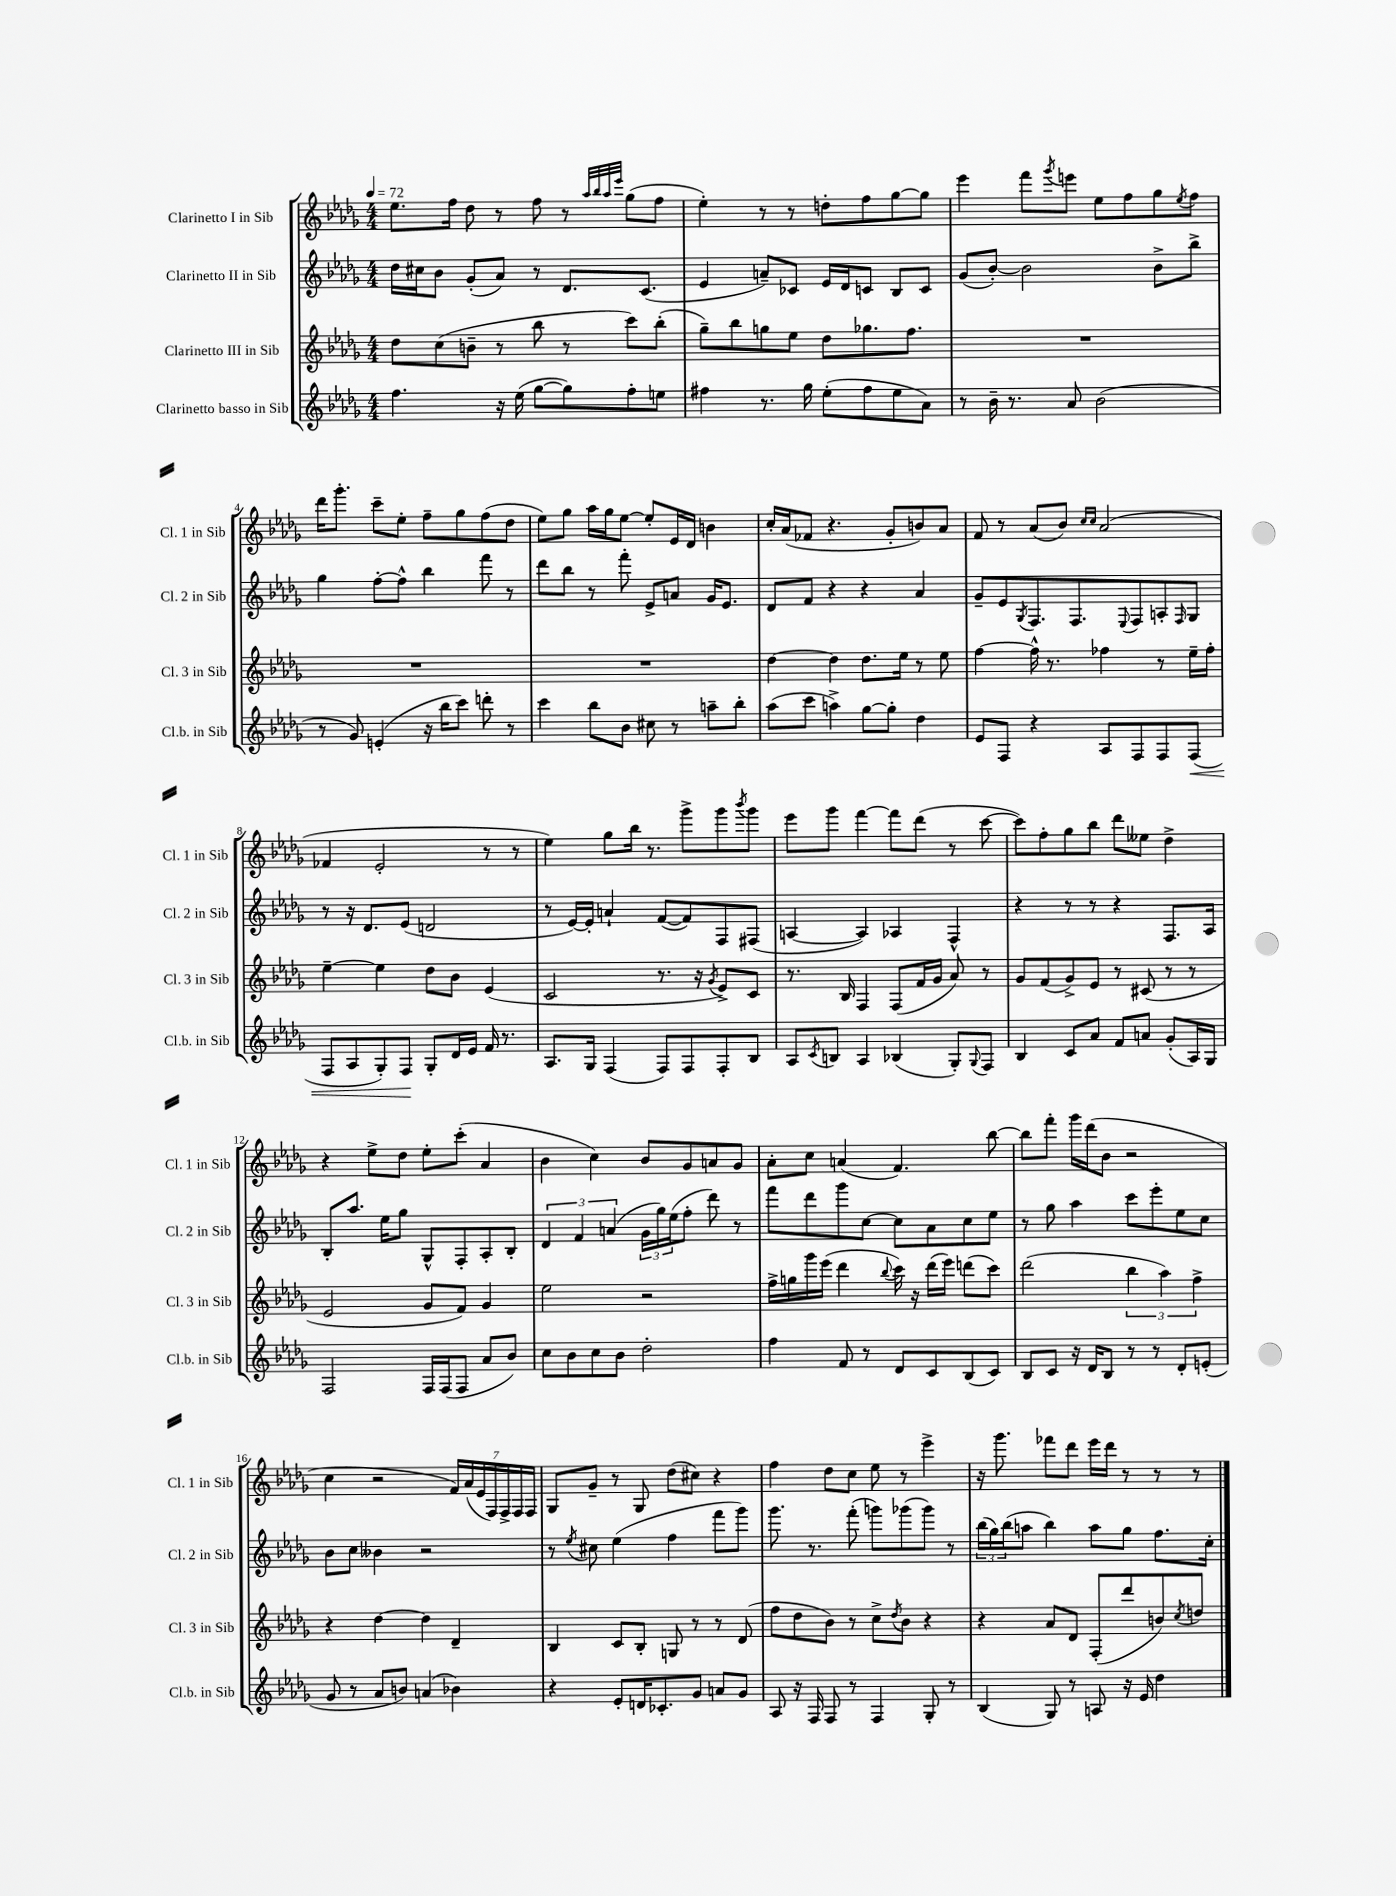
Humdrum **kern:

**kern	**dynam	**kern	**kern	**kern
*part4	*part4	*part3	*part2	*part1
*staff4	*staff4	*staff3	*staff2	*staff1
*I"Clarinetto basso in Sib	*	*I"Clarinetto III in Sib	*I"Clarinetto II in Sib	*I"Clarinetto I in Sib
*I'Cl.b. in Sib	*	*I'Cl. 3 in Sib	*I'Cl. 2 in Sib	*I'Cl. 1 in Sib
*clefG2	*	*clefG2	*clefG2	*clefG2
*k[b-e-a-d-g-]	*	*k[b-e-a-d-g-]	*k[b-e-a-d-g-]	*k[b-e-a-d-g-]
*M4/4	*	*M4/4	*M4/4	*M4/4
*MM72	*	*MM72	*MM72	*MM72
=1	=1	=1	=1	=1
4.ff\	.	8dd-\L	16dd-\LL	8.ee-\L
.	.	.	16cc#X\J	.
.	.	(8cc\	8b-\J	.
.	.	.	.	16ff\Jk
.	.	8bn~\J	(8g-'/L	8dd-\
16r	.	8r	8a-/J)	8r
(16ee-\	.	.	.	.
[8gg-\L	.	8bb-\	8r	8ff\
8gg-\])	.	8r	8.d-/L	8r
.	.	.	.	32qqaa-/LLL
.	.	.	.	32qqbb-/
.	.	.	.	32qqaa-/
.	.	.	.	32qqeee-/JJJ
8ff'\	.	8ccc\L)	.	(8gg-\L
.	.	.	(8.c/J	.
8een\J	.	(8bb-'\J	.	8ff\J
=2	=2	=2	=2	=2
4ff#X\	.	8gg-~\L)	4e-/	4ee-'\)
.	.	8bb-\	.	.
8.r	.	8ggn\	8an~/L)	8r
.	.	8ee-\J	8c-X/J	8r
16gg-\	.	.	.	.
(8ee-'\L	.	8dd-\L	16e-/LL	8ddn'\L
.	.	.	16d-/J	.
8ff#\	.	8.gg-X\	8cn/J	8ff\
8ee-\	.	.	8B-/L	[8gg-\
.	.	8.ff\J	.	.
8a-\J)	.	.	8c/J	8gg-\J]
=3	=3	=3	=3	=3
8r	.	1r	(8g-/L	4eee-\
16b-~\	.	.	[8b-'/J)	.
8.r	.	.	.	.
.	.	.	2b-\]	8fff\L
.	.	.	.	8qggg-/
8a-/	.	.	.	8eeen\J
(2b-\	.	.	.	8ee-\L
.	.	.	.	8ff\
.	.	.	8b-^\L	8gg-\
.	.	.	.	8qee-/
.	.	.	8bb-^\J	8ff\J
!!LO:LB:g=z
=4	=4	=4	=4	=4
8r	.	1r	4gg-\	16ddd-\KL
.	.	.	.	8.ggg-'\J
8g-/)	.	.	.	.
(4en'/	.	.	[8ff'\L	8ccc~\L
.	.	.	8ff^^\J]	8ee-'\J
16r	.	.	4bb-\	8ff~\L
16bb-\KL	.	.	.	.
8ccc\J)	.	.	.	8gg-\
8dddn'\	.	.	8fff\	(8ff\
8r	.	.	8r	8dd-\J
=5	=5	=5	=5	=5
4ccc\	.	1r	8ddd-\L	8ee-\L)
.	.	.	8bb-\J	8gg-\J
8bb-\L	.	.	8r	16aa-\LL
.	.	.	.	16gg-\J
8b-\J	.	.	8fff'\	[8ee-\J
8cc#X\	.	.	8e-^/L	8ee-'/L]
8r	.	.	8an/J	16e-/L
.	.	.	.	16d-/JJ
8aan~\L	.	.	16g-/KL	4bn\
.	.	.	8.e-/J	.
8bb-'\J	.	.	.	.
=6	=6	=6	=6	=6
(8aa-\L	.	[4dd-\	8d-/L	16cc'/LL
.	.	.	.	(16a-/J
8ccc\J	.	.	8f/J	8f-X/J
4aan^\)	.	4dd-\]	4r	4.r
[8gg-\L	.	8.dd-\L	4r	.
8gg-'\J]	.	.	.	8g-'/L
.	.	16ee-\Jk	.	.
4dd-\	.	8r	4a-/	8bn/)
.	.	8ee-\	.	8a-/J
=7	=7	=7	=7	=7
8e-/L	.	[4ff\	8g-~/L	8f/
8F/J	.	.	8e-/	8r
.	.	.	8qG-/	.
4r	.	16ff^^\]	8.F/	(8a-/L
.	.	8.r	.	.
.	.	.	.	8b-/J)
.	.	.	8.F/	.
.	.	.	.	16qqcc/LL
.	.	.	.	16qqcc/JJ
8A-/L	.	4ff-X\	.	(2a-/
.	.	.	8qqE-/	.
8F/	.	.	8F/	.
8F/	.	8r	8An'/	.
.	.	.	16qqF/	.
!	!LO:HP:b	!	!	!
(8F/J	<	16ee-~\LL	8G-/J	.
.	.	16ff-'\JJ	.	.
!!LO:LB:g=z
=8	=8	=8	=8	=8
8F/L	.	[4ee-~\	8r	4f-X/
8A-/	.	.	16r	.
.	.	.	8.d-/L	.
8G-'/)	.	4ee-\]	.	2e-'/
8F/J	.	.	(8e-/J	.
8G-'/L	[	8dd-\L	2dn/	.
16d-/L	.	8b-\J	.	.
16e-/JJ	.	.	.	.
16f/	.	(4e-/	.	8r
8.r	.	.	.	.
.	.	.	.	8r
=9	=9	=9	=9	=9
8.A-/L	.	2c/	8r	4ee-\)
.	.	.	[16e-/LL)	.
16G-/Jk	.	.	16e-'/JJ]	.
(4F/	.	.	4an`/	8gg-\L
.	.	.	.	16bb-\Jk
.	.	.	.	8.r
8F/L)	.	8.r	([8f/L	.
8F/	.	.	8f/])	8ggg-^\L
.	.	16r	.	.
.	.	8qg-/	.	.
8F'/	.	8e-^/L)	8F/	8ggg-\
.	.	.	.	8qbbb-/
8B-/J	.	8c/J	(8F#X/J	8ggg-\J
=10	=10	=10	=10	=10
8A-/L	.	8.r	[4An/	8eee-\L
8qc/	.	.	.	.
8Bn/J	.	.	.	8ggg-\J
.	.	16B-/	.	.
4A-/	.	4F/	4A/])	[4fff\
(4B-X/	.	(8F/L	4A-X/	8fff\L]
.	.	16f/L	.	(8ddd-\J
.	.	16g-/JJ	.	.
8G-'/L)	.	8a-/)	4F^^/	8r
8qqG-/	.	.	.	.
8F/J	.	8r	.	[8ccc\
=11	=11	=11	=11	=11
4B-/	.	8g-/L	4r	8ccc\L])
.	.	(8f/	.	8ff'\
8c/L	.	8g-^/)	8r	8gg-\
8a-/J	.	8e-/J	8r	8bb-\J
8f/L	.	8r	4r	8ddd-\L
8an/J	.	(8c#X/	.	8ee--X\J
(8g-'/L	.	8r	8.F/L	4dd-^\
16A-/L)	.	8r	.	.
16G-/JJ	.	.	16A-/Jk	.
!!LO:LB:g=z
=12	=12	=12	=12	=12
2F/	.	2e-/	8B-'/L	4r
.	.	.	8.aa-/J	.
.	.	.	.	8ee-^\L
.	.	.	16ee-\KL	.
.	.	.	8gg-\J	8dd-\J
16F/LL	.	8g-/L	8G-^^/L	8ee-'\L
(16F/J	.	.	.	.
8F/J	.	8f/J)	8F'/	(8ccc'\J
8a-/L	.	4g-/	8A-'/	4a-/
8b-/J)	.	.	8B-'/J	.
=13	=13	=13	=13	=13
8cc\L	.	2ee-\	6d-/	4b-\
8b-\	.	.	.	.
.	.	.	6f/	.
8cc\	.	.	.	4cc\)
.	.	.	(6an/	.
8b-\J	.	.	.	.
2dd-'\	.	2r	24g-\LL	8b-/L
.	.	.	24gg-\)	.
.	.	.	(24ee-\J	.
.	.	.	8ff'\J	8g-/
.	.	.	8ddd-\)	8an/
.	.	.	8r	8g-/J
=14	=14	=14	=14	=14
4ff\	.	16ff^\LL	8fff\L	8a-'\L
.	.	16ggn\	.	.
.	.	16ggg-\	8ddd-\	8cc\J
.	.	(16eee-\JJ	.	.
8f/	.	4ddd-\	8ggg-\	(4an/
8r	.	.	[8cc\J	.
.	.	8qqbb-/	.	.
8d-/L	.	16ccc\)	8cc\L]	4.f/)
.	.	16r	.	.
8c/	.	(16ddd-\LL	8a-\	.
.	.	16eee-\JJ)	.	.
(8B-/	.	(8dddn\L	8cc\	.
8c/J)	.	8ccc\J)	8ee-\J	[8bb-\
=15	=15	=15	=15	=15
8B-/L	.	(2ddd-\	8r	8bb-\L]
8c/J	.	.	8gg-\	8fff'\J
16r	.	.	4aa-\	16ggg-\LL
16d-/KL	.	.	.	(16ddd-\J
8B-/J	.	.	.	8b-\J
8r	.	6bb-\	8ccc\L	2r
8r	.	.	8eee-'\	.
.	.	6aa-\)	.	.
8d-'/L	.	.	8ee-\	.
.	.	6ff^\	.	.
(8en'/J	.	.	8cc\J	.
!!LO:LB:g=z
=16	=16	=16	=16	=16
8g-/	.	4r	8b-\L	4cc\
8r	.	.	8cc\J	.
8a-/L	.	[4dd-\	4b--X\	2r
8bn/J)	.	.	.	.
(4an/	.	4dd-\]	2r	.
4b-X\)	.	4d-~/	.	28f/LL)
.	.	.	.	(28a-/
.	.	.	.	28e-/
.	.	.	.	28F/)
.	.	.	.	28F^/
.	.	.	.	28F/
.	.	.	.	28F/JJ
=17	=17	=17	=17	=17
4r	.	4B-/	8r	8G-/L
.	.	.	8qee-/	.
.	.	.	8cc#X\	8g-~/J
8e-'/L	.	8c/L	(4ee-\	8r
16dn/K	.	8B-'/J	.	8G-/
8.c-X'/	.	.	.	.
.	.	8Gn/	4ff\	(8dd-\L
8g-/J	.	8r	.	8cc#X\J)
8an/L	.	8r	8fff\L	4r
8g-/J	.	(8d-/	8ggg-\J)	.
=18	=18	=18	=18	=18
8A-/	.	8ff\L	8.ggg-\	4ff\
16r	.	8dd-\	.	.
16F/	.	.	8.r	.
8F/	.	8b-\J)	.	8dd-\L
8r	.	8r	(8fff'\	8cc\J
4F/	.	8cc^\L	8gggn\L)	8ee-\
.	.	8qdd-/	.	.
.	.	8b-\J	(8ggg-X\	8r
8G-'/	.	4r	8ggg-\J)	4eee-^\
8r	.	.	8r	.
=19	=19	=19	=19	=19
(4B-/	.	4r	(24bb-\LL	16r
.	.	.	24gg-\)	.
.	.	.	.	8.ggg-\
.	.	.	(24bb-\J	.
.	.	.	8aan\J	.
8G-/)	.	8a-/L	4bb-\)	8fff-X\L
8r	.	8d-/J	.	8ddd-\J
8An/	.	(8F'/L	8aa\L	16eee-\LL
.	.	.	.	16ddd-\JJ
16r	.	8ddd-/	8gg-\J	8r
16e-/	.	.	.	.
4dd-\	.	8bn/)	8.ff\L	8r
.	.	8qcc/	.	.
.	.	8ddn/J	.	8r
.	.	.	16cc'\Jk	.
==	==	==	==	==
*-	*-	*-	*-	*-
